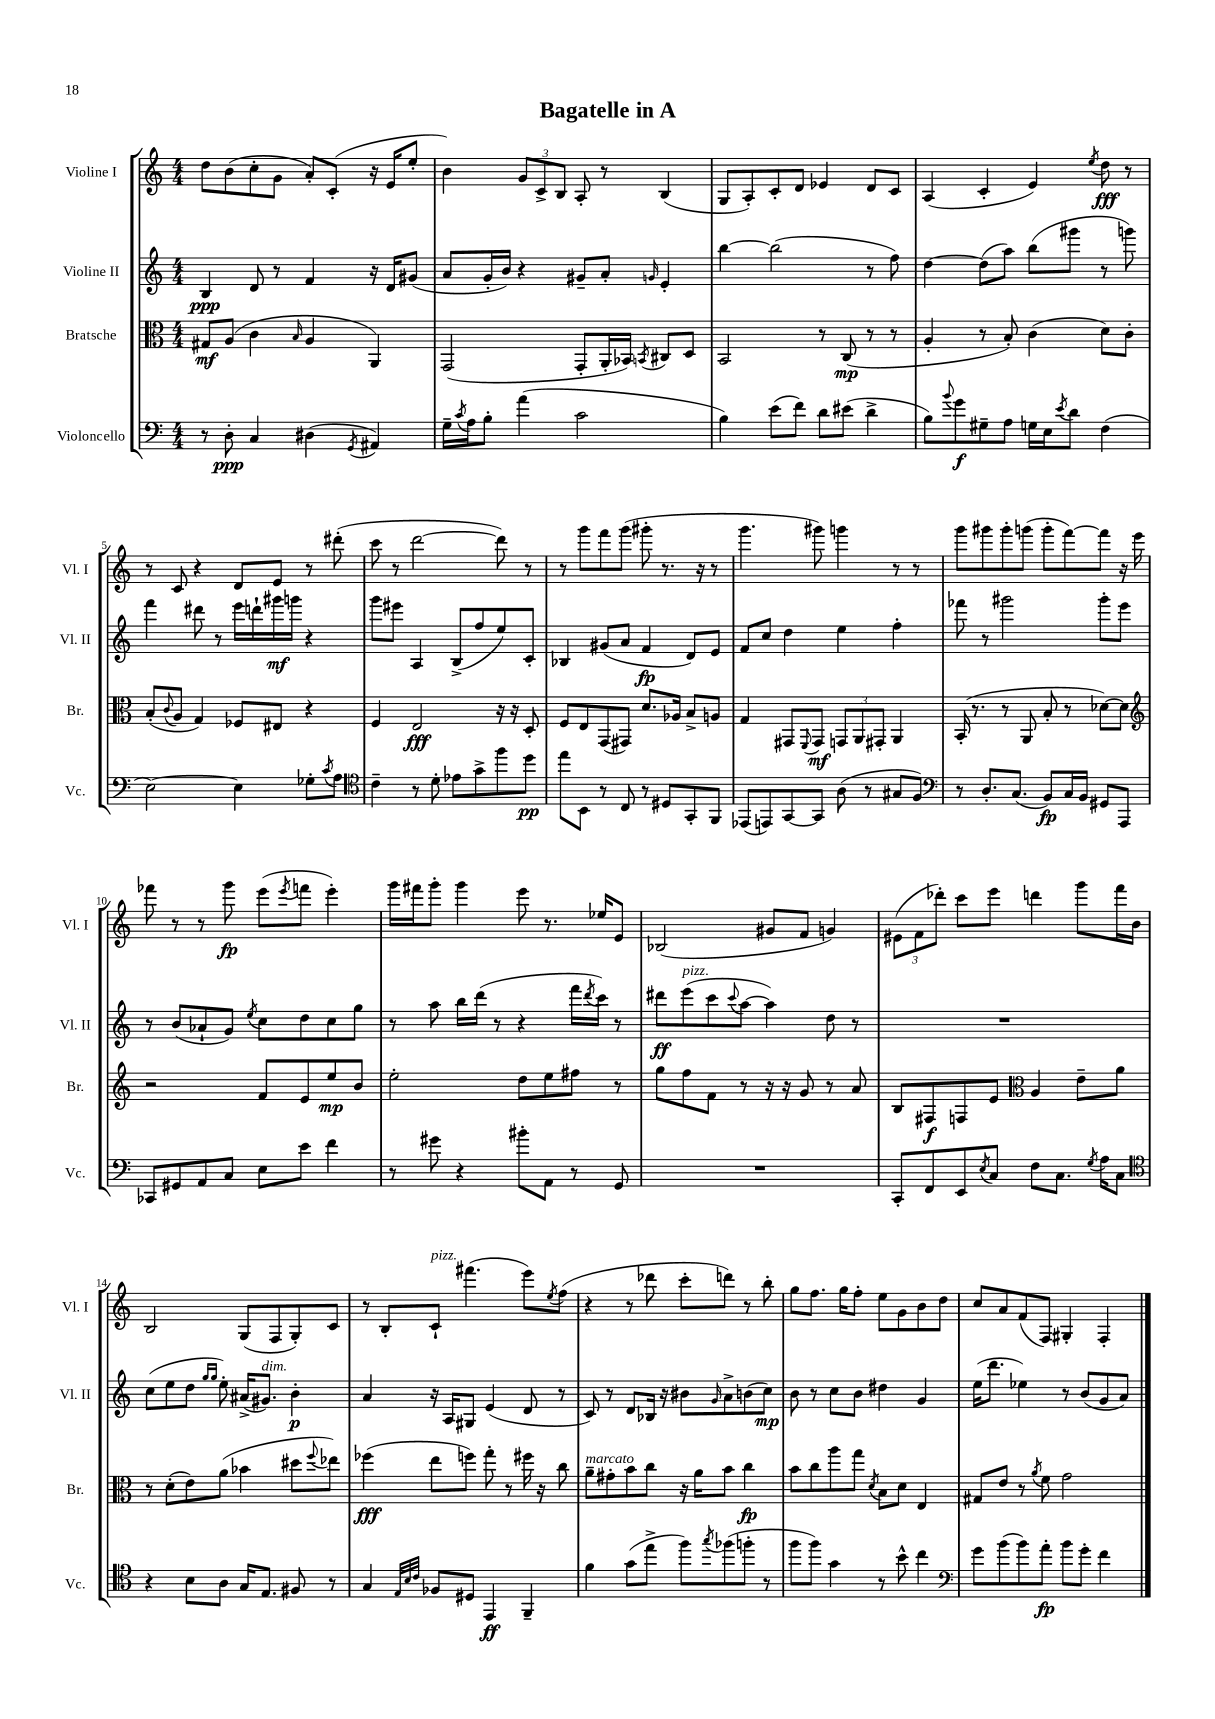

**kern	**dynam	**kern	**dynam	**kern	**dynam	**kern	**dynam
*part4	*part4	*part3	*part3	*part2	*part2	*part1	*part1
*staff4	*staff4	*staff3	*staff3	*staff2	*staff2	*staff1	*staff1
*I"Violoncello	*	*I"Bratsche	*	*I"Violine II	*	*I"Violine I	*
*I'Vc.	*	*I'Br.	*	*I'Vl. II	*	*I'Vl. I	*
*clefF4	*	*clefC3	*	*clefG2	*	*clefG2	*
*k[]	*	*k[]	*	*k[]	*	*k[]	*
*M4/4	*	*M4/4	*	*M4/4	*	*M4/4	*
=1	=1	=1	=1	=1	=1	=1	=1
8r	.	8G#X/L	mf	4B/	ppp	8dd\L	.
8D'\	ppp	(8A/J	.	.	.	(8b\	.
4C/	.	4c\	.	8d/	.	8cc'\	.
.	.	.	.	8r	.	8g\J	.
.	.	16qqB/	.	.	.	.	.
(4D#X\	.	4A/	.	4f/	.	8a'/L)	.
.	.	.	.	.	.	(8c'/J	.
8qGG/	.	.	.	.	.	.	.
4AA#X/)	.	4AA/)	.	16r	.	16r	.
.	.	.	.	16d/KL	.	16e/KL	.
.	.	.	.	(8g#X/J	.	8ee'/J	.
=2	=2	=2	=2	=2	=2	=2	=2
16G~\LL	.	(2GG/	.	8a/L	.	4b\)	.
8qc/	.	.	.	.	.	.	.
16A\J	.	.	.	.	.	.	.
8B'\J	.	.	.	16g'/L	.	.	.
.	.	.	.	16b/JJ)	.	.	.
(4a\	.	.	.	4r	.	12g/L	.
.	.	.	.	.	.	12c^/	.
.	.	.	.	.	.	12B/J	.
2c\	.	8GG'/L	.	8g#X~/L	.	8A'/	.
.	.	16AA'/L	.	8a'/J	.	8r	.
.	.	16BB-X/JJ)	.	.	.	.	.
.	.	8qBBn/	.	16qqgn/	.	.	.
.	.	8C#X/L	.	4e'/	.	(4B/	.
.	.	8D/J	.	.	.	.	.
=3	=3	=3	=3	=3	=3	=3	=3
4B\)	.	2BB/	.	[4bb\	.	8G/L	.
.	.	.	.	.	.	8A'/)	.
(8e\L	.	.	.	(2bb\]	.	8c'/	.
8f\J)	.	.	.	.	.	8d/J	.
8d\L	.	8r	.	.	.	4e-X/	.
(8e#X\J	.	(8C/	mp	.	.	.	.
4d^\	.	8r	.	8r	.	8d/L	.
.	.	8r	.	8ff\)	.	8c/J	.
=4	=4	=4	=4	=4	=4	=4	=4
8B\L)	.	4A'/	.	[4dd\	.	(4A/	.
8qqb/	.	.	.	.	.	.	.
8g\	f	.	.	.	.	.	.
8G#X~\	.	8r	.	(8dd\L]	.	4c'/	.
8A\J	.	8B'/)	.	8aa\J)	.	.	.
16Gn\LL	.	(4c\	.	(8bb\L	.	4e/)	.
16E\J	.	.	.	.	.	.	.
8qe/	.	.	.	.	.	.	.
8d\J	.	.	.	8ggg#X\J	.	.	.
.	.	.	.	.	.	8qee/	.
(4F\	.	8d\L)	.	8r	.	8dd\	fff
.	.	8c'\J	.	8gggn\)	.	8r	.
!!LO:LB:g=z
=5	=5	=5	=5	=5	=5	=5	=5
[2E\)	.	(8B'/L	.	4fff\	.	8r	.
.	.	8qqc/	.	.	.	.	.
.	.	8A/J	.	.	.	8c/	.
.	.	4G/)	.	8ddd#X\	.	4r	.
.	.	.	.	8r	.	.	.
4E\]	.	8F-X/L	.	16eee\LL	.	8d/L	.
.	.	.	.	16dddn`\	.	.	.
.	.	8E#X/J	.	16ggg#X\	mf	8e/J	.
.	.	.	.	16gggn\JJ	.	.	.
8G-X'\L	.	4r	.	4r	.	8r	.
8qc/	.	.	.	.	.	.	.
8A\J	.	.	.	.	.	(8ddd#X'\	.
=6	=6	=6	=6	=6	=6	=6	=6
*clefC4	*	*	*	*	*	*	*
4c~\	.	4F/	.	8ggg\L	.	8ccc\	.
.	.	.	.	8eee#X\J	.	8r	.
8r	.	2E/	fff	4A/	.	[2ddd\	.
8d'\	.	.	.	.	.	.	.
8e-X\L	.	.	.	(8B^/L	.	.	.
8g^\	.	.	.	8ff/	.	.	.
8ff\	.	16r	.	8ee/)	.	8ddd\])	.
.	.	16r	.	.	.	.	.
8dd\J	pp	8D'/	.	8c'/J	.	8r	.
=7	=7	=7	=7	=7	=7	=7	=7
8ee\L	.	8F/L	.	4B-X/	.	8r	.
8BB\J	.	8E/	.	.	.	8ggg\L	.
8r	.	(8GG/	.	(8g#X/L	.	8fff\	.
8C/	.	8GG#X/J)	.	8a/J	.	(8ggg\J	.
8r	.	8.d/L	.	4f/	fp	8ggg#X'\	.
8D#X/L	.	.	.	.	.	8.r	.
.	.	16A-X/Jk	.	.	.	.	.
8GG'/	.	8B^/L	.	8d/L)	.	.	.
.	.	.	.	.	.	16r	.
8FF/J	.	8An/J	.	8e/J	.	8r	.
=8	=8	=8	=8	=8	=8	=8	=8
(8EE-X/L	.	4G/	.	8f/L	.	4.ggg\	.
8EEn/)	.	.	.	8cc/J	.	.	.
[8GG/	.	8GG#X/L	.	4dd\	.	.	.
.	.	8qqFF/	.	.	.	.	.
8GG/J]	.	8GG#/J	mf	.	.	8ggg#X\)	.
(8A\	.	12GGn/L	.	4ee\	.	4gggn\	.
.	.	12AA/	.	.	.	.	.
8r	.	.	.	.	.	.	.
.	.	12GG#X'/J	.	.	.	.	.
8G#X/L	.	4AA/	.	4ff'\	.	8r	.
8F/J)	.	.	.	.	.	8r	.
=9	=9	=9	=9	=9	=9	=9	=9
*clefF4	*	*	*	*	*	*	*
8r	.	(16BB'/	.	8fff-X\	.	8ggg\L	.
.	.	8.r	.	.	.	.	.
8.D'/L	.	.	.	8r	.	8ggg#X\	.
.	.	8r	.	2ggg#X\	.	8ggg#'\	.
(8.C/J	.	.	.	.	.	.	.
.	.	8AA/	.	.	.	(8gggn\J	.
8BB/L)	fp	8B'/	.	.	.	8ggg'\L	.
16C/L	.	8r	.	.	.	[8fff\)	.
16BB/JJ	.	.	.	.	.	.	.
8GG#X/L	.	[8d-X\L)	.	8ggg#'\L	.	8fff\J]	.
8AAA/J	.	8d-\J]	.	8eee\J	.	16r	.
.	.	.	.	.	.	16eee\	.
!!LO:LB:g=z
=10	=10	=10	=10	=10	=10	=10	=10
*	*	*clefG2	*	*	*	*	*
8CC-X/L	.	2r	.	8r	.	8fff-X\	.
8GG#X/	.	.	.	(8b/L	.	8r	.
8AA/	.	.	.	8a-X`/	.	8r	.
8C/J	.	.	.	8g/J)	.	8ggg\	fp
.	.	.	.	8qee/	.	.	.
8E\L	.	8f/L	.	8cc\L	.	(8eee\L	.
.	.	.	.	.	.	8qeee/	.
8e\J	.	8e/	.	8dd\	.	8fffn\J	.
4f\	.	8ee/	mp	8cc\	.	4eee'\)	.
.	.	8b/J	.	8gg\J	.	.	.
=11	=11	=11	=11	=11	=11	=11	=11
8r	.	2ee'\	.	8r	.	16ggg\LL	.
.	.	.	.	.	.	16fff#X\J	.
8g#X\	.	.	.	8aa\	.	8ggg'\J	.
4r	.	.	.	16bb\LL	.	4ggg\	.
.	.	.	.	(16ddd\JJ	.	.	.
.	.	.	.	8r	.	.	.
8b#X'\L	.	8dd\L	.	4r	.	8eee\	.
8AA\J	.	8ee\	.	.	.	8.r	.
8r	.	8ff#X\J	.	16fff\LL	.	.	.
.	.	.	.	8qddd/	.	.	.
.	.	.	.	16ccc\JJ)	.	16ee-X/KL	.
8GG/	.	8r	.	8r	.	8e/J	.
=12	=12	=12	=12	=12	=12	=12	=12
1r	.	8gg\L	.	8ddd#X\L	ff	(2B-X/	.
!	!	!	!	!LO:TX:a:i:t=pizz.	!	!	!
.	.	8ff\	.	(8eee\	.	.	.
.	.	8f\J	.	8ccc\	.	.	.
.	.	.	.	8qqccc/	.	.	.
.	.	8r	.	[8aa\J	.	.	.
.	.	16r	.	4aa\])	.	8g#X/L	.
.	.	16r	.	.	.	.	.
.	.	8g/	.	.	.	8f/J	.
.	.	8r	.	8dd\	.	4gn/)	.
.	.	8a/	.	8r	.	.	.
=13	=13	=13	=13	=13	=13	=13	=13
8CC'/L	.	8B/L	.	1r	.	(12e#X\L	.
.	.	.	.	.	.	12f\	.
8FF/	.	8F#X/	f	.	.	.	.
.	.	.	.	.	.	12ddd-X'\J)	.
8EE/	.	8Fn/	.	.	.	8ccc\L	.
8qE/	.	.	.	.	.	.	.
8C/J	.	8e/J	.	.	.	8eee\J	.
*	*	*clefC3	*	*	*	*	*
8F\L	.	4A/	.	.	.	4dddn\	.
8.C\J	.	.	.	.	.	.	.
.	.	8e~\L	.	.	.	8ggg\L	.
8qG/	.	.	.	.	.	.	.
16A\KL	.	.	.	.	.	.	.
8C\J	.	8a\J	.	.	.	16fff\L	.
.	.	.	.	.	.	16b\JJ	.
!!LO:LB:g=z
=14	=14	=14	=14	=14	=14	=14	=14
*clefC4	*	*	*	*	*	*	*
4r	.	8r	.	(8cc\L	.	2B/	.
.	.	(8d'\L	.	8ee\	.	.	.
8B\L	.	8e\)	.	8dd\J	.	.	.
.	.	.	.	16qqgg/LL	.	.	.
.	.	.	.	16qqgg/JJ	.	.	.
8A\J	.	(8a\J	.	8ee'\)	.	.	.
16G/KL	.	4b-X\	.	(16a#X^/KL	.	(8G/L	.
!	!	!	!	!LO:TX:a:i:t=dim.	!	!	!
8.E/J	.	.	.	8.g#X/J)	.	.	.
.	.	.	.	.	.	8F/	.
8F#X/	.	8dd#X\L	.	4b'\	p	8G'/)	.
.	.	8qqff/	.	.	.	.	.
8r	.	8ee-X\J)	.	.	.	8c/J	.
=15	=15	=15	=15	=15	=15	=15	=15
4G/	.	(4ff-X\	fff	4a/	.	8r	.
.	.	.	.	.	.	8B'/L	.
32qqE/LLL	.	.	.	.	.	.	.
32qqB/	.	.	.	.	.	.	.
32qqc/JJJ	.	.	.	.	.	.	.
!	!	!	!	!	!	!LO:TX:a:i:t=pizz.	!
8F-X/L	.	8ee\L	.	16r	.	8c`/J	.
.	.	.	.	16A/KL	.	.	.
8D#X/J	.	8ffn\J)	.	8G#X/J	.	(4.fff#X\	.
4EE/	ff	8gg'\	.	(4e/	.	.	.
.	.	8r	.	.	.	.	.
4FF~/	.	16ff#X\	.	8d/	.	8eee\L)	.
.	.	16r	.	.	.	.	.
.	.	.	.	.	.	8qee/	.
.	.	8cc\	.	8r	.	(8ff\J	.
=16	=16	=16	=16	=16	=16	=16	=16
!	!	!LO:TX:a:i:t=marcato	!	!	!	!	!
4f\	.	8a~\L	.	8c/)	.	4r	.
.	.	8g#X'\	.	8r	.	.	.
(8g\L	.	8b\	.	8d/L	.	8r	.
8ee^\J	.	8cc\J	.	16B-X/Jk	.	8ddd-X\	.
.	.	.	.	16r	.	.	.
8ff\L)	.	16r	.	8b#X\L	.	8ccc'\L	.
.	.	16a\KL	.	.	.	.	.
8qgg/	.	.	.	16qqg/	.	.	.
(8ff-X\	.	8b\J	.	8a^\	.	8dddn\J)	.
8ffn'\J	.	4cc\	fp	(8bn\	.	8r	.
8r	.	.	.	8cc\J)	mp	8bb'\	.
=17	=17	=17	=17	=17	=17	=17	=17
8ff\L	.	8b\L	.	8b\	.	8gg\L	.
8ff\J)	.	8cc\	.	8r	.	8.ff\J	.
4g\	.	8aa\	.	8cc\L	.	.	.
.	.	.	.	.	.	16gg\KL	.
.	.	8gg\J	.	8b\J	.	8ff'\J	.
.	.	8qd/	.	.	.	.	.
8r	.	8B\L	.	4dd#X\	.	8ee\L	.
8b^^\	.	8d\J	.	.	.	8g\	.
4cc\	.	4E/	.	4g/	.	8b\	.
.	.	.	.	.	.	8dd\J	.
=18	=18	=18	=18	=18	=18	=18	=18
*clefF4	*	*	*	*	*	*	*
8g\L	.	8G#X/L	.	(16ee\KL	.	8cc/L	.
.	.	.	.	8.ddd\J	.	.	.
(8b\	.	8e/J	.	.	.	8a/	.
8b\)	.	8r	.	4ee-X\)	.	(8f/	.
.	.	8qa/	.	.	.	.	.
8a'\J	fp	8f\	.	.	.	8F/J)	.
8b\L	.	2g\	.	8r	.	4G#X'/	.
8g'\J	.	.	.	(8b/L	.	.	.
4f\	.	.	.	8g/	.	4F'/	.
.	.	.	.	8a/J)	.	.	.
==	==	==	==	==	==	==	==
*-	*-	*-	*-	*-	*-	*-	*-
